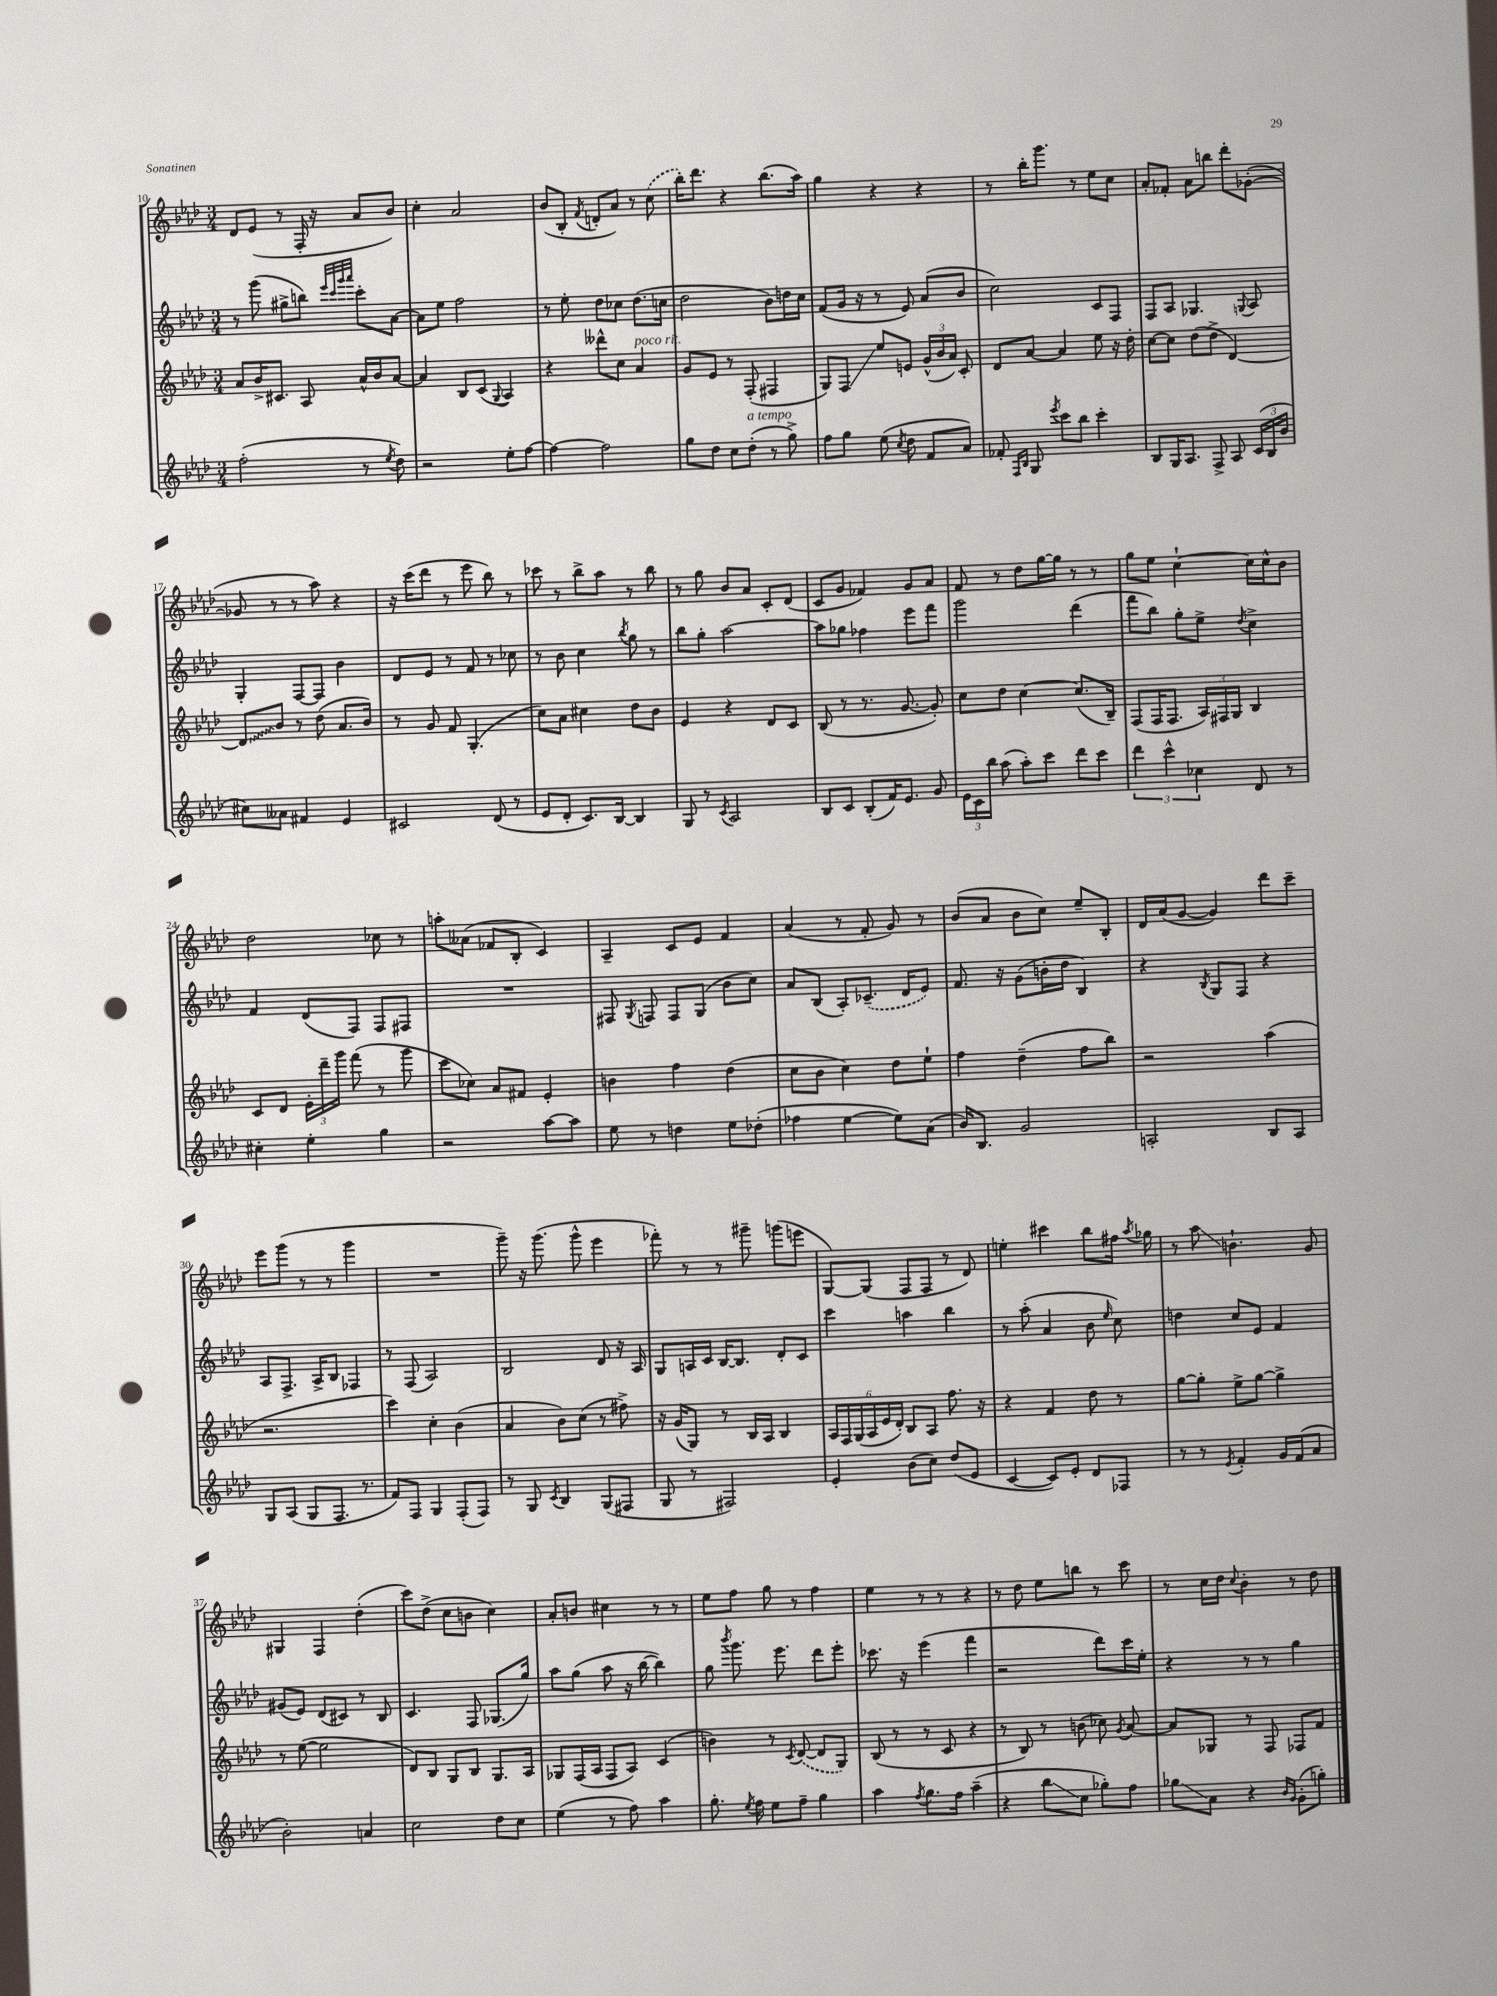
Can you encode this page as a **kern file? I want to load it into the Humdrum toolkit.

**kern	**kern	**kern	**kern
*staff4	*staff3	*staff2	*staff1
*clefG2	*clefG2	*clefG2	*clefG2
*k[b-e-a-d-]	*k[b-e-a-d-]	*k[b-e-a-d-]	*k[b-e-a-d-]
*M3/4	*M3/4	*M3/4	*M3/4
(2ff'	8a-	8r	8d-
.	16b-^	(8ggg	(8e-
.	8.c#	.	.
.	.	8gg#^	8r
.	8A-	8bb)	16F'
.	.	.	16r
.	.	32qqeee-	.
.	.	32qqccc	.
.	.	32qqggg	.
.	.	32qqaaa-	.
8r	16a-^^	8ccc'	8a-
.	16b-	.	.
8qee-	.	.	.
8dd-)	[8a-	[8a-	8b-)
=	=	=	=
2r	4a-]	8a-]	4cc'
.	.	8ee-	.
.	8B-	2ff	2a-
.	(8c	.	.
.	8qqG	.	.
8ee-'	4A-)	.	.
[8ff	.	.	.
=	=	=	=
4ff_	4r	8r	(8b-
.	.	8ee-'	8B-'
.	.	.	8qf
2ff]	8ddd--^^	8dd-	8d'
.	8cc	8cc-	8a-)
.	4a-	(8.dd-	8r
.	.	.	(8cc
.	.	16cc	.
=	=	=	=
8gg	8g	2dd-	16bb-')
.	.	.	8.ddd-
8dd-	8e-	.	.
8cc	8r	.	4r
(8dd-'	(8F'	.	.
8r	4F#	8b-)	(8.bb-
8gg^)	.	16dd	.
.	.	16cc	16aa-)
=	=	=	=
8ff	8G)	(8f	4gg
8gg	8F	16g	.
.	.	16r	.
(8ee-	8ee-	8r	4r
8qcc	.	.	.
8dd-	8e	8e-)	.
8f	(24g^^	(8a-	4r
.	24b-	.	.
.	24a-)	.	.
8a-)	8c'	8b-	.
=	=	=	=
8f-'	8d-	2cc)	8r
16qqF	.	.	.
16qqB-	.	.	.
8G	[8a-	.	16bb-'
.	.	.	8.ggg
8qeee-	.	.	.
8ccc	4a-]	.	.
8bb-	.	.	8r
4ccc'	8ee-	8c	8ee-
.	16r	8F	8cc
.	16dd-'	.	.
=	=	=	=
8B-	[8cc	8F	8a-'
16G	8cc]	8A-	8f-'
8.A-	.	.	.
.	(8dd-	4.G-	8a-
8F^	8dd-^	.	8bb
8A-	[4d-)	.	8ddd-'
.	.	8qqG	.
(24c	.	8A-	([8g-'
24B-	.	.	.
24b-	.	.	.
=	=	=	=
8cc#)	8d-]	4G'	8g-]
8a--	8b-	.	8r
4f#	8r	[8F	8r
.	(8dd-	8F]	8aa-)
4e-	8.a-	4b-	4r
.	16b-)	.	.
=	=	=	=
2c#	8r	8d-	16r
.	.	.	(16ccc
.	8g	8e-	8ddd-
.	8f	8r	8r
.	(4.G'	8f	8eee-
(8d-	.	8r	8bb-)
8r	.	8cc-	8r
=	=	=	=
8e-	8cc)	8r	8ccc-
8d-'	8a-	8b-	8r
8.c)	4cc#	4cc	8bb-^
.	.	.	8aa-
[16B-	.	.	.
.	.	8qbb-	.
4B-]	8dd-	8gg	8r
.	8b-	8r	8bb-
=	=	=	=
8G	4e-	8bb-	8r
8r	.	8gg'	8gg
8qc	.	.	.
2A-	4r	[2aa-	8b-
.	.	.	8a-
.	8d-	.	8c'
.	8c	.	(8d-
=	=	=	=
8B-	(8B-	8aa-]	8c
8c	8r	8gg-	8g
(8B-'	8.r	4ff-	4f-)
16f)	.	.	.
8.e-	[8.g	.	.
.	.	8eee-	8g
8g	8g'])	8fff	8a-
=	=	=	=
24e-	8cc	2ggg	8f
24c	.	.	.
24bb-	.	.	.
(8aa-	8dd-	.	8r
8aa-')	[4cc	.	8dd-
8ccc	.	.	[16gg
.	.	.	16gg]
8ddd-	(8.cc]	(4ddd-	8r
8ccc	.	.	8r
.	16B-~)	.	.
=	=	=	=
6ddd-	(8F	8fff	8gg
.	16F	8bb-)	8ee-
6ccc^^	.	.	.
.	8.F	.	.
.	.	8gg'	[4cc`
6cc-	.	.	.
.	24A-)	8ee-^	.
.	24F#	.	.
.	24G	.	.
.	.	8qdd-	.
8d-	4B-	4cc^	16cc]
.	.	.	16cc^^
8r	.	.	8b-
=	=	=	=
4cc#'	8c	4f	2dd-
.	8d-	.	.
4ee-'	24e-'	(8d-	.
.	24ddd-~	.	.
.	24ggg	.	.
.	(8fff	8F)	.
4gg	8r	8F	8cc-
.	8ggg	8F#	8r
=	=	=	=
2r	8ccc	2.r	8aa'
.	8cc-)	.	(8a--
.	8a-	.	8f-
.	8f#	.	8B-'
[8aa-	4e-'	.	4c)
8aa-]	.	.	.
=	=	=	=
8ee-	4b	8F#	4A-~
.	.	8qG	.
8r	.	8F	.
4dd	4ff	8F	8c
.	.	(8G	8e-
8ee-	(4dd-	8b-	4f
(8dd-'	.	8cc)	.
=	=	=	=
4ff-	8cc	8a-	(4a-
.	8b-	(8B-	.
[4ee-	4cc)	8A-')	8r
.	.	(8.c-~	8f'
8ee-])	8dd-	.	8g)
.	.	16d-	.
(8a-	8ee-`	8e-)	8r
=	=	=	=
16b-)	4ff	8.f	(8b-
8.B-	.	.	.
.	.	.	8a-
.	.	16r	.
2g	(4dd-~	(8g	8b-
.	.	16b'	8cc)
.	.	16dd-	.
.	8ff	4B-)	8ee-~
.	8bb-)	.	8B-'
=	=	=	=
2A'	2r	4r	16d-
.	.	.	(16a-
.	.	.	[8g
.	.	8qB-	.
.	.	8G	4g])
.	.	8F	.
8B-	(4aa-	4r	8ddd-
8A	.	.	8ccc~
=	=	=	=
8G	2.r	8A-	8eee-
(8A-	.	8.F^	(8ggg
8G	.	.	8r
.	.	16A-^	.
8.F	.	8B-	8r
.	.	4F-	4ggg
8.r	.	.	.
=	=	=	=
8f)	4ccc)	8r	2.r
8F	.	(8F	.
4G	4cc'	2A-)	.
(8F'	(4b-	.	.
8F)	.	.	.
=	=	=	=
8r	4a-	2B-	8ggg~)
8G	.	.	16r
.	.	.	(8.ggg
8qc	.	.	.
4B-	8b-)	.	.
.	(8cc	.	8ggg^^
(8G	8r	8d-	4eee-
8F#	8ff#^)	16r	.
.	.	16A-	.
=	=	=	=
8G	16r	8G	8fff-')
.	(16g	.	.
8r	8G)	16A	8r
.	.	16c	.
2F#)	8r	[16B-	8r
.	.	8.B-]	.
.	16B-	.	8ggg#~
.	16A-	.	.
.	4B-	8d-'	(8ggg
.	.	8c	8eee
=	=	=	=
4e-'	24A-	4ccc	[8G)
.	24F	.	.
.	(24G	.	.
.	24A-	.	(8G]
.	24e-	.	.
.	24d-')	.	.
(8b-	8B-	4aa	8F
8cc)	8A-	.	8F
(8dd-	8.ff	4bb-	8r
8e-	.	.	8d-)
.	16r	.	.
=	=	=	=
[4c	4r	8r	4ee'
.	.	(8aa-'	.
8c])	4f	4a-	4ccc#
8e-'	.	.	.
8d-	8dd-	8b-	8bb-
.	.	16qqee-	.
8F-	8r	8cc)	16ff#
.	.	.	8qaa-
.	.	.	16gg-
=	=	=	=
8r	[8gg	4dd	8r
8r	8gg']	.	8aa-
8qe-	.	.	.
4f'	8ee-^	8cc	4.b`
.	[8gg	8e-	.
16g	4gg^]	4f	.
(16f	.	.	.
8a-	.	.	8g
=	=	=	=
2b-')	8r	(8g#	4G#
.	([8ee-	8e-)	.
.	2ee-]	(8d-	4F
.	.	8c#)	.
4a	.	8r	(4dd-'
.	.	8B-	.
=	=	=	=
2cc	8d-)	4.c	8ccc)
.	8B-	.	(8dd-^
.	8G	.	8cc
.	8B-	8F	8b
8dd-	8.G	(8.G-	4cc)
8cc	.	.	.
.	16A-	16gg)	.
=	=	=	=
(4ee-	8G-	8aa-	8a-'
.	(16F	(8gg	8b
.	16A-	.	.
8r	8F	8aa-	4cc#
8ff)	8A-)	16r	.
.	.	[16bb-	.
4aa-	(4c	4bb-])	8r
.	.	.	8r
=	=	=	=
8.gg'	4b)	8gg	8ee-
.	.	8qbbb-	.
.	.	8.ggg	8ff
8qee-	.	.	.
16ff	.	.	.
8ee-	8r	.	8gg
.	.	8.eee-	.
.	8qc	.	.
8ff~	([8d-	.	8r
4gg	8d-]	8ddd-	4ff
.	8G)	8eee-'	.
=	=	=	=
4aa-	(8B-	8.ccc-	4ee-
.	8r	.	.
.	.	16r	.
8qff	.	.	.
8.gg	8r	(4eee-	8r
.	8c	.	8r
16ff	.	.	.
(4aa-~	4r	4fff	4r
=	=	=	=
4r	8r	2r	8r
.	8B-)	.	8dd-
8bb-	8r	.	8ee-
8cc	(8b	.	8bb
8gg-')	8cc-)	8ddd-)	8r
.	8qg	.	.
8ff	[8a-	16ccc	8ccc
.	.	16ee-'	.
=	=	=	=
8gg-	8a-]	4r	8r
8a-	8G-	.	16cc
.	.	.	16dd-
.	.	.	8qqcc
4r	8r	8r	4b-'
.	8F	8r	.
16qqb-	.	.	.
16qqg	.	.	.
(8g'	8F-	4gg	8r
8gg')	8f	.	8dd-
==	==	==	==
*-	*-	*-	*-
